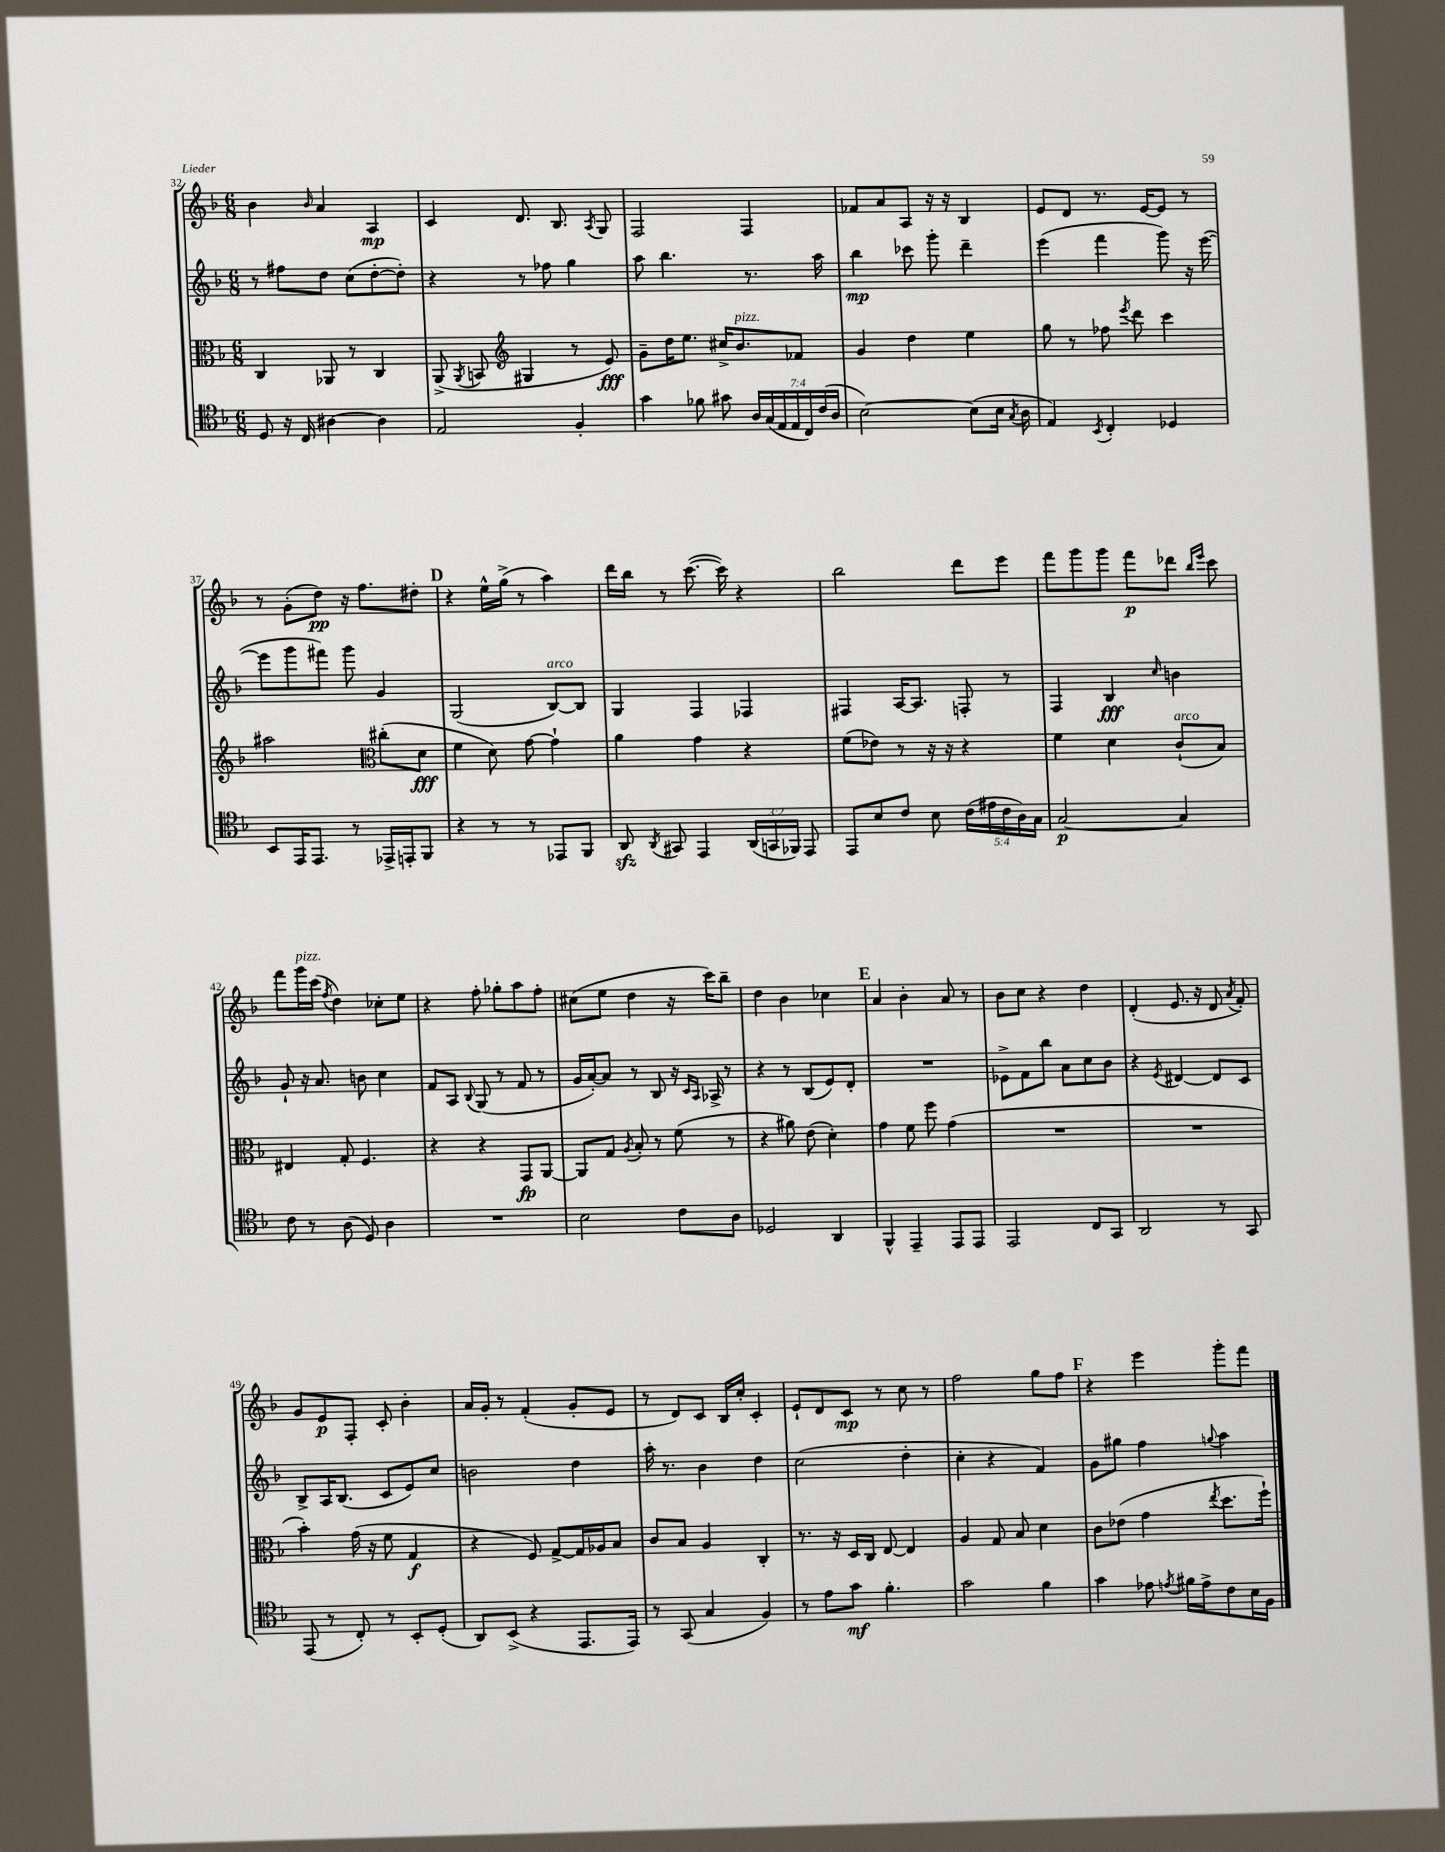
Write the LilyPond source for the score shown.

<<
\new StaffGroup <<
\new Staff = "s0" {
    \clef treble \key f \major \numericTimeSignature \time 6/8
    \autoBeamOff bes'4 \grace { bes'16 } a'4 a4\mp |
    c'4 d'8. bes8. \acciaccatura { a8 } g8 |
    f2 f4 |
    fes'8[ a'8 a8] r16 r16 bes4 |
    e'8[ d'8] r8. e'16[~ e'8] r8 |
    r8 g'8[-.( d''8]\pp) r16 f''8.[ dis''8]-. |
    \mark \markup { \bold "D" } r4 e''16[-^ g''16]->( r8 a''4) |
    d'''16[ bes''16] r8 c'''8.~( c'''16) r4 |
    bes''2 d'''8[ e'''8] |
    f'''8[ g'''8 g'''8] f'''8[\p des'''8] \grace { bes''16[ e'''16] } c'''8 |
    f'''8[ g'''16^\markup { \italic "pizz." } c'''16]( \acciaccatura { f''8 } d''4) ces''8[-. e''8] |
    r4 f''8-. ges''8[-. a''8 f''8]-. |
    cis''8[( e''8] d''4 r16 c'''16[) bes''8]-- |
    d''4 bes'4 ces''4 |
    \mark \markup { \bold "E" } a'4 bes'4-. a'8 r8 |
    bes'8[ c''8] r4 d''4 |
    d'4-.( e'8. r16 d'8 \acciaccatura { a'8 } f'8-.) |
    g'8[ e'8\p f8]-. c'8-. bes'4-. |
    a'16[ g'16]-. r8 f'4-.( g'8[-. e'8] |
    r8 d'8[) c'8] bes16[ c''16]-. c'4-. |
    e'8[-! d'8 c'8]\mp r8 c''8 r8 |
    f''2 g''8[ f''8] |
    \mark \markup { \bold "F" } r4 e'''4 g'''8[-. f'''8] \bar "|." |
}
\new Staff = "s1" {
    \clef treble \key f \major \numericTimeSignature \time 6/8
    \autoBeamOff r8 fis''8[ d''8] c''8[( d''8~-. d''8]-.) |
    r4 r8 fes''8 g''4 |
    a''8 bes''4. r8. a''16 |
    bes''4\mp ces'''8 g'''8-. d'''4-- |
    e'''4( f'''4 g'''8) r16 e'''16~( |
    e'''8[ g'''8 fis'''8]) g'''8 g'4 |
    \mark \markup { \bold "D" } g2( bes8[~^\markup { \italic "arco" }) bes8] |
    g4 f4 fes4 |
    fis4 a16[~ a8.] f8-. r8 |
    f4 bes4\fff \grace { c''16 } b'4 |
    g'8-! r16 a'8. b'8 c''4 |
    f'8[ a8] \appoggiatura { bes8 } g8( r8 f'8 r8 |
    g'16[ a'16~-.) a'8] r8 bes8 r16 \grace { c'16[ a16] } aes16-> r8 |
    r4 r8 bes8[( e'8) d'8]-. |
    \mark \markup { \bold "E" } R2. |
    ees'8[-> f'8 bes''8] a'8[ c''8 bes'8] |
    r4 \acciaccatura { e'8 } dis'4~ dis'8[ c'8] |
    bes8[-> a16 bes8.]( c'8[ e'8) c''8] |
    b'2 d''4 |
    a''16-. r8. bes'4 d''4 |
    c''2( d''4-. |
    c''4-. r4 f'4) |
    \mark \markup { \bold "F" } g'8[ gis''8] f''4 \appoggiatura { g''8 } a''4 \bar "|." |
}
\new Staff = "s2" {
    \clef alto \key f \major \numericTimeSignature \time 6/8
    \autoBeamOff c4 aes,8 r8 c4 |
    a,8->( \acciaccatura { a,8 } b,8 \clef treble gis4 r8 e'8\fff) |
    g'8[-- d''16 e''8.] cis''16[-> bes'8.^\markup { \italic "pizz." } fes'8] |
    g'4 d''4 e''4 |
    g''8 r8 fes''8 \acciaccatura { e'''8 } d'''8 c'''4 |
    ais''2 \clef alto cis''8[-.( d'8]\fff |
    \mark \markup { \bold "D" } f'4 d'8) g'8~ g'4-! |
    a'4 g'4 r4 |
    f'8[( ees'8]) r8 r16 r16 r4 |
    f'4 d'4 c'8[-!^\markup { \italic "arco" }( bes8]) |
    eis4 g8-. f4. |
    r4 r4 g,8[\fp a,8]~ |
    a,8[ g8] \acciaccatura { a8 } bes8-. r8 f'8( r8 |
    r4 ais'8) e'8( d'4-.) |
    \mark \markup { \bold "E" } g'4 f'8 f''8 g'4( |
    R2. |
    R2. |
    bes'4-.) g'16( r16 f'8 g4\f |
    r4 f8) g8[~-> g16 aes16 bes8] |
    c'8[ bes8] a4 c4-. |
    r8. r16 d16[ c16] e8~ e4 |
    a4 g8 bes8 d'4 |
    \mark \markup { \bold "F" } c'8[ ees'8]( g'4 \acciaccatura { e''8 } d''8.[ f''16]-!) \bar "|." |
}
\new Staff = "s3" {
    \clef tenor \key f \major \numericTimeSignature \time 6/8 \override Staff.TupletNumber.text = #tuplet-number::calc-fraction-text
    \autoBeamOff d8 r16 c16 ais4~ ais4 |
    e2 f4-. |
    g'4 fes'8 gis'8 \tuplet 7/4 { a16[ g16( e16 e16 c16) c'16( a16] } |
    bes2~) bes8[( bes16] \acciaccatura { g8 } a16 |
    e4) \acciaccatura { bes,8 } c4-. des4 |
    bes,8[ e,16 e,8.] r8 ees,16[-> e,16-. f,8] |
    \mark \markup { \bold "D" } r4 r8 r8 ees,8[ f,8] |
    a,8\sfz \acciaccatura { a,8 } gis,8 e,4 \tuplet 3/2 { a,16[( g,16 fes,16]) } e,8 |
    e,8[ bes8 c'8] bes8 \tuplet 5/4 { c'16[( eis'16 c'16 a16) g16] } |
    g2~\p g4 |
    c'8 r8 a8( d8) a4 |
    R2. |
    bes2 c'8[ a8] |
    des2 a,4 |
    \mark \markup { \bold "E" } f,4-^ e,4-- e,8[ e,8] |
    e,2 c8[ g,8] |
    a,2 r8 g,8 |
    e,8( r8 c8-.) r8 bes,8[-. d8]-.( |
    a,8[) bes,8]->( r4 e,8.[ e,16]) |
    r8 g,8( g4 f4) |
    r8 e'8[ g'8]\mf f'4.-. |
    g'2 f'4 |
    \mark \markup { \bold "F" } g'4 ees'8 \acciaccatura { e'8 } fis'16[ e'16-> c'8 bes16 f16] \bar "|." |
}
>>
>>
\layout { \context { \Score currentBarNumber = #32 } }
